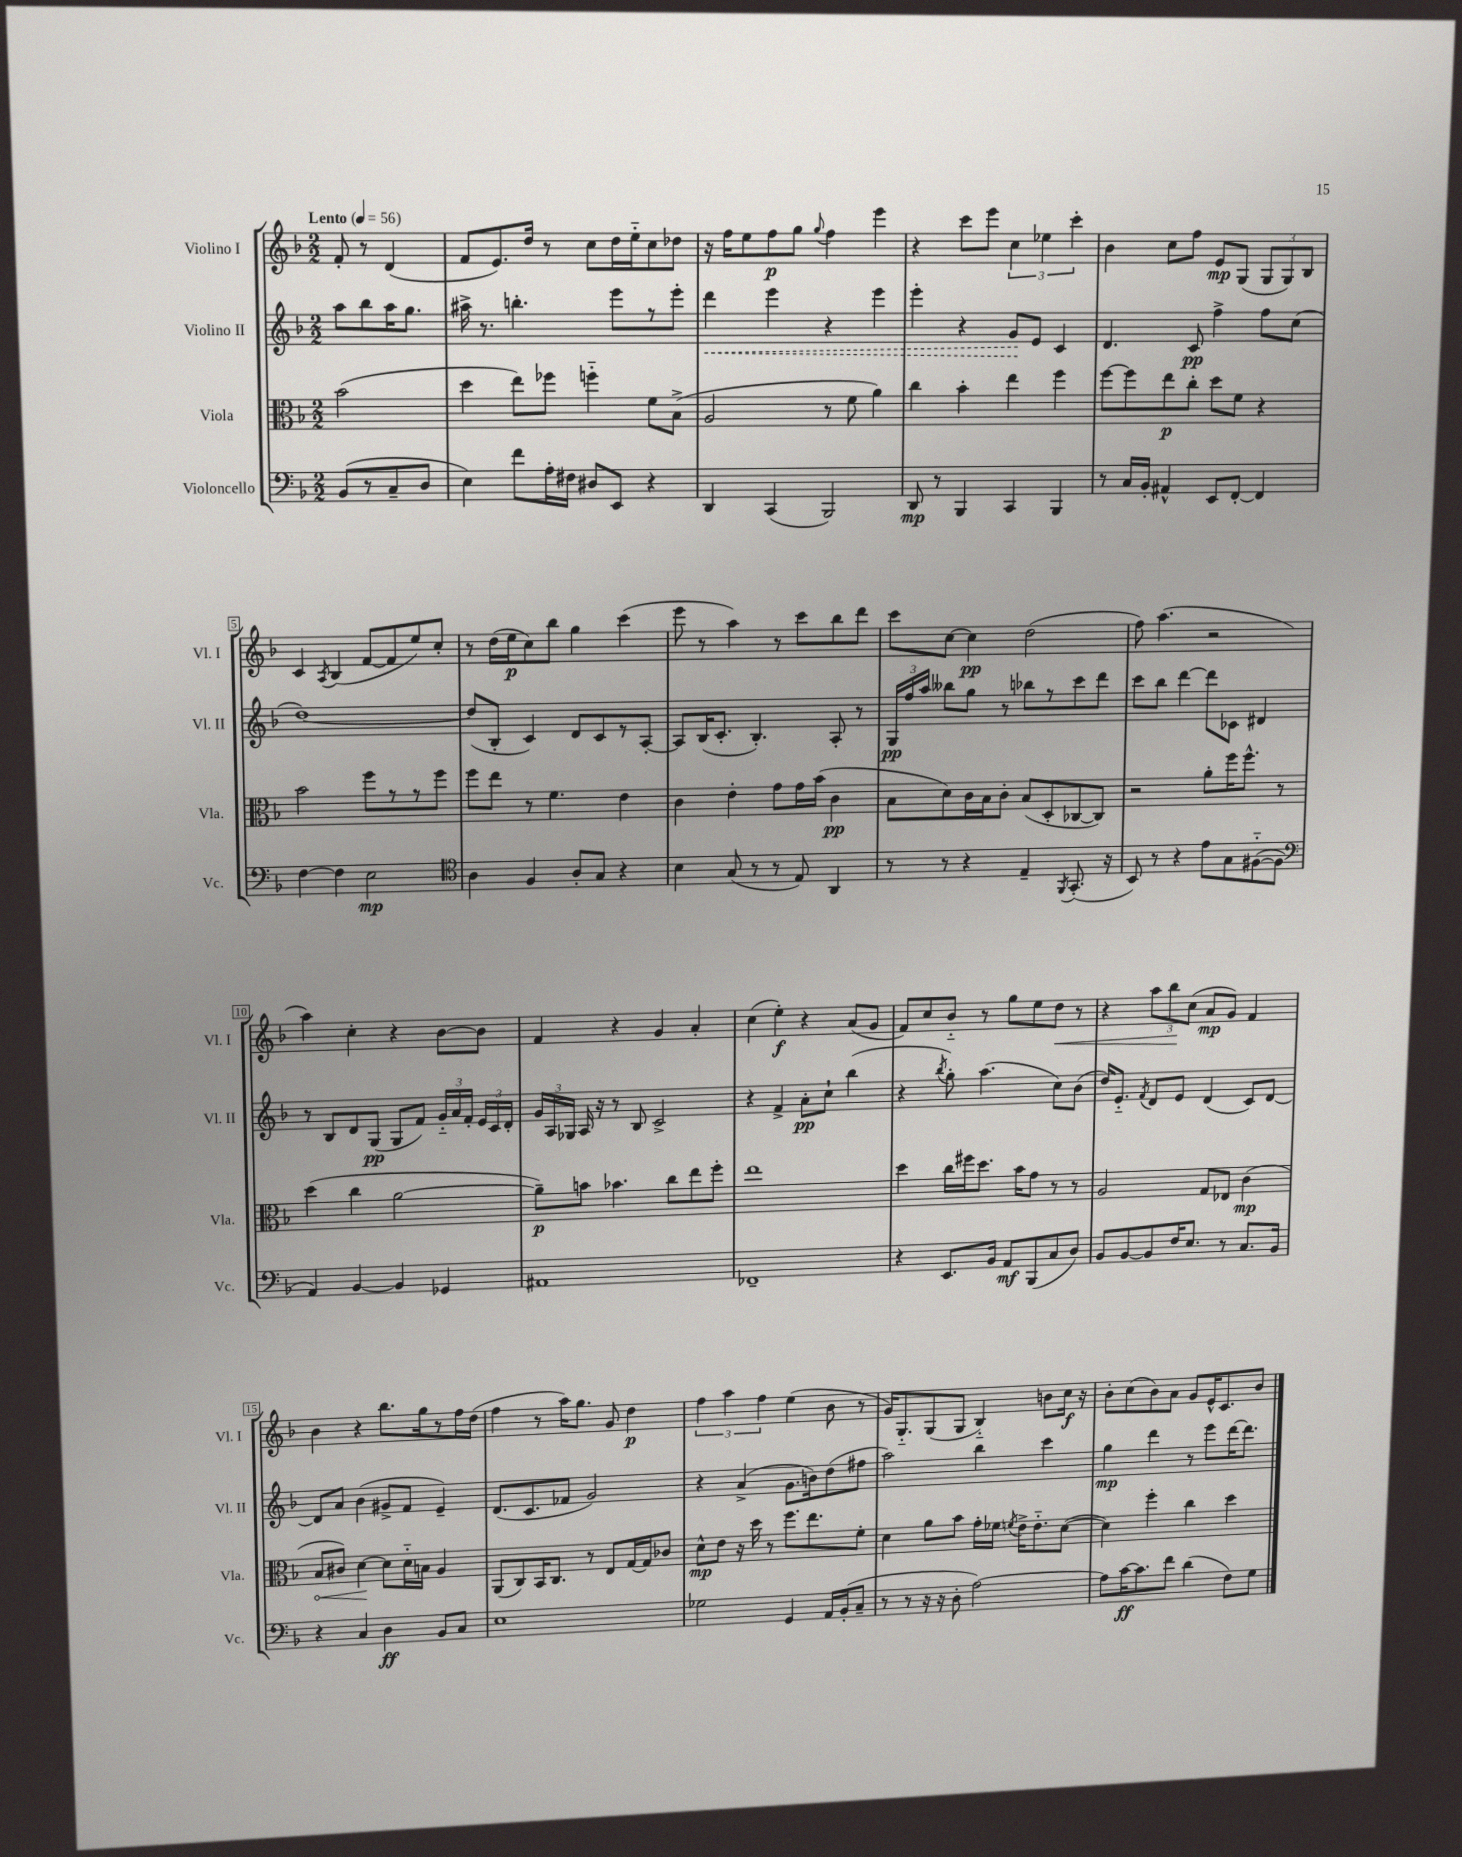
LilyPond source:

<<
\new StaffGroup <<
\new Staff = "s0" \with { instrumentName = "Violino I" shortInstrumentName = "Vl. I" } {
    \clef treble \key f \major \numericTimeSignature \time 2/2 \partial 2 \tempo "Lento" 4 = 56
    \autoBeamOff f'8-. r8 d'4( |
    f'8[ e'8.) d''16] r8 c''8[ d''16 e''16-_ c''8 des''8] |
    r16 f''16[ e''8 f''8\p g''8] \appoggiatura { g''8 } f''4 e'''4 |
    r4 c'''8[ e'''8] \tuplet 3/2 { c''4 ees''4 c'''4-. } |
    bes'4 c''8[ f''8] e'8[\mp g8]( \tuplet 3/2 { g8[ g8) bes8] } |
    c'4 \acciaccatura { a8 } bes4( f'8[~ f'8 e''8) c''8]-. |
    r8 d''16[( e''16\p c''8) bes''8] g''4 c'''4( |
    e'''8 r8 a''4) r8 c'''8[ bes''8 d'''8] |
    c'''8[ c''8]~ c''4\pp d''2( |
    f''8) a''4.( r2 |
    a''4) c''4-. r4 bes'8[~ bes'8] |
    f'4 r4 g'4 a'4-. |
    c''4( e''4-.\f) r4 a'8[( g'8] |
    f'8[) c''8 bes'8]-_ r8 g''8[ e''8 d''8]\< r8 |
    r4 \tuplet 3/2 { a''8[ bes''8\! c''8]( } a'8[\mp g'8]) f'4 |
    bes'4 r4 bes''8.[ g''16 r8 f''16 d''16]( |
    f''4 r8 a''16[) g''8.] g'8 d''4\p |
    \tuplet 3/2 { f''4 a''4 f''4 } e''4( bes'8 r8 |
    g'16[) g8.-_ g8( g8] bes4-_) b'8[ c''16]\f r16 |
    bes'8[-. c''8( bes'8) a'8] g'8[ e'16-^ c'8. bes'8] \bar "|." |
}
\new Staff = "s1" \with { instrumentName = "Violino II" shortInstrumentName = "Vl. II" } {
    \clef treble \key f \major \numericTimeSignature \time 2/2 \partial 2
    \autoBeamOff a''8[ bes''8 a''16 g''8.] |
    ais''16-> r8. b''4.-. e'''8[ r8 e'''8]-. |
    \once \override Hairpin.style = #'dashed-line d'''4\< e'''4 r4 e'''4 |
    e'''4-. r4 g'8[\! e'8] c'4 |
    d'4. c'8\pp f''4-> f''8[ c''8]( |
    d''1~) |
    d''8[( bes8]-. c'4) d'8[ c'8 r8 a8]~-. |
    a8[ bes16( c'8.]-. bes4.-.) a8-. r8 |
    \tuplet 3/2 { g16[\pp f''16 a''16] } beses''8[ g''8] r8 bes''8[ r8 c'''8 d'''8] |
    c'''8[ bes''8] d'''4~ d'''8[ ces'8] dis'4 |
    r8 bes8[ d'8 g8]\pp( g8[ f'8]) \tuplet 3/2 { g'16[-_ a'16 f'16]-. } \tuplet 3/2 { e'16[ c'16 d'16]-. } |
    \tuplet 3/2 { g'16[ a16 ges16] } a16 r16 r8 bes8 c'2-> |
    r4 f'4-> a'8[-.\pp c''8]-! bes''4( |
    r4 \acciaccatura { bes''8 } g''8-.) a''4.( c''8[) bes'8]( |
    d''16[) e'8.]-_ \acciaccatura { f'8 } d'8[ e'8] d'4( c'8[) d'8]~ |
    d'8[ a'8] bes'4( gis'8[-> f'8] e'4--) |
    d'8.[( c'8. fes'8] g'2) |
    r4 a'4->( g'8.[ b'16) d''8( fis''8] |
    a''2) bes''4 c'''4 |
    g''4\mp d'''4 r8 e'''8[ d'''16~ d'''8.] \bar "|." |
}
\new Staff = "s2" \with { instrumentName = "Viola" shortInstrumentName = "Vla." } {
    \clef alto \key f \major \numericTimeSignature \time 2/2 \partial 2
    \autoBeamOff bes'2( |
    d''4 e''8[) fes''8] f''4-_ f'8[ bes8]->( |
    a2 r8 f'8 a'4) |
    c''4 bes'4-. e''4 f''4 |
    f''8[~ f''8 e''8\p c''8]-. d''8[ f'8] r4 |
    bes'2 f''8[ r8 r8 f''8] |
    f''8[ e''8] r8 f'4. e'4 |
    c'4 e'4-. g'8[ g'16 bes'16]( c'4\pp |
    bes8[ d'8) c'16 bes16 c'8]-. bes8[( d8-. ces8~ ces8]) |
    r2 a'8[-. f''16 f''8.]-^ r8 |
    d''4( c''4 a'2~ |
    a'8[--\p) b'8] bes'4. c''8[ e''8 f''8]-. |
    e''1 |
    d''4 c''16[ fis''16 d''8.] bes'16[ g'8] r8 r8 |
    a2 g8[ ees8] c'4\mp( |
    \once \override Hairpin.circled-tip = ##t bes8[\< cis'8]) d'4~\! d'8[ d'16-_ b16] a4 |
    a,8[( c8) bes,16 c8.] r8 e8[ g16~ g16 ces'8] |
    d'8[-^\mp e'8] r16 d''16 r8 f''8.[ e''8. f'8]-. |
    d'4 a'8[ bes'8] g'16[-. fes'16] \acciaccatura { f'8 } e'16[-> e'8.-_ d'8]~( |
    d'4) f''4-. c''4 d''4 \bar "|." |
}
\new Staff = "s3" \with { instrumentName = "Violoncello" shortInstrumentName = "Vc." } {
    \clef bass \key f \major \numericTimeSignature \time 2/2 \partial 2
    \autoBeamOff bes,8[( r8 c8-- d8] |
    e4) f'8[ a16-. fis16] dis8[ e,8] r4 |
    d,4 c,4( bes,,2) |
    d,8\mp r8 bes,,4 c,4 bes,,4 |
    r8 c16[ bes,16]-. ais,4-^ e,8[ f,8]~-. f,4 |
    f4~ f4 e2\mp |
    \clef tenor a4 f4 a8[-. g8] r4 |
    bes4 g8( r8 r8 e8) a,4 |
    r8 r8 r4 e4-- \acciaccatura { f,8 } g,8.-.( r16 |
    bes,8) r8 r4 e'8[ g8 fis8~-_( fis8] |
    \clef bass a,4) bes,4~ bes,4 ges,4 |
    ais,1 |
    fes,1-- |
    r4 e,8.[ bes,16] a,8[\mf bes,,8( c8 d8]) |
    bes,8[ bes,8~ bes,8 f16 e8.] r8 c8.[ bes,16] |
    r4 c4 d4\ff bes,8[ c8] |
    e1 |
    ges2 g,4 a,16[ bes,16-.( c8]-- |
    r8 r8 r16 r16 d8-. a2~) |
    a8[ c'16~\ff c'8. f'8] d'4( f8[) g8] \bar "|." |
}
>>
>>
\layout { \context { \Score \override BarNumber.stencil = #(make-stencil-boxer 0.1 0.3 ly:text-interface::print) } }
